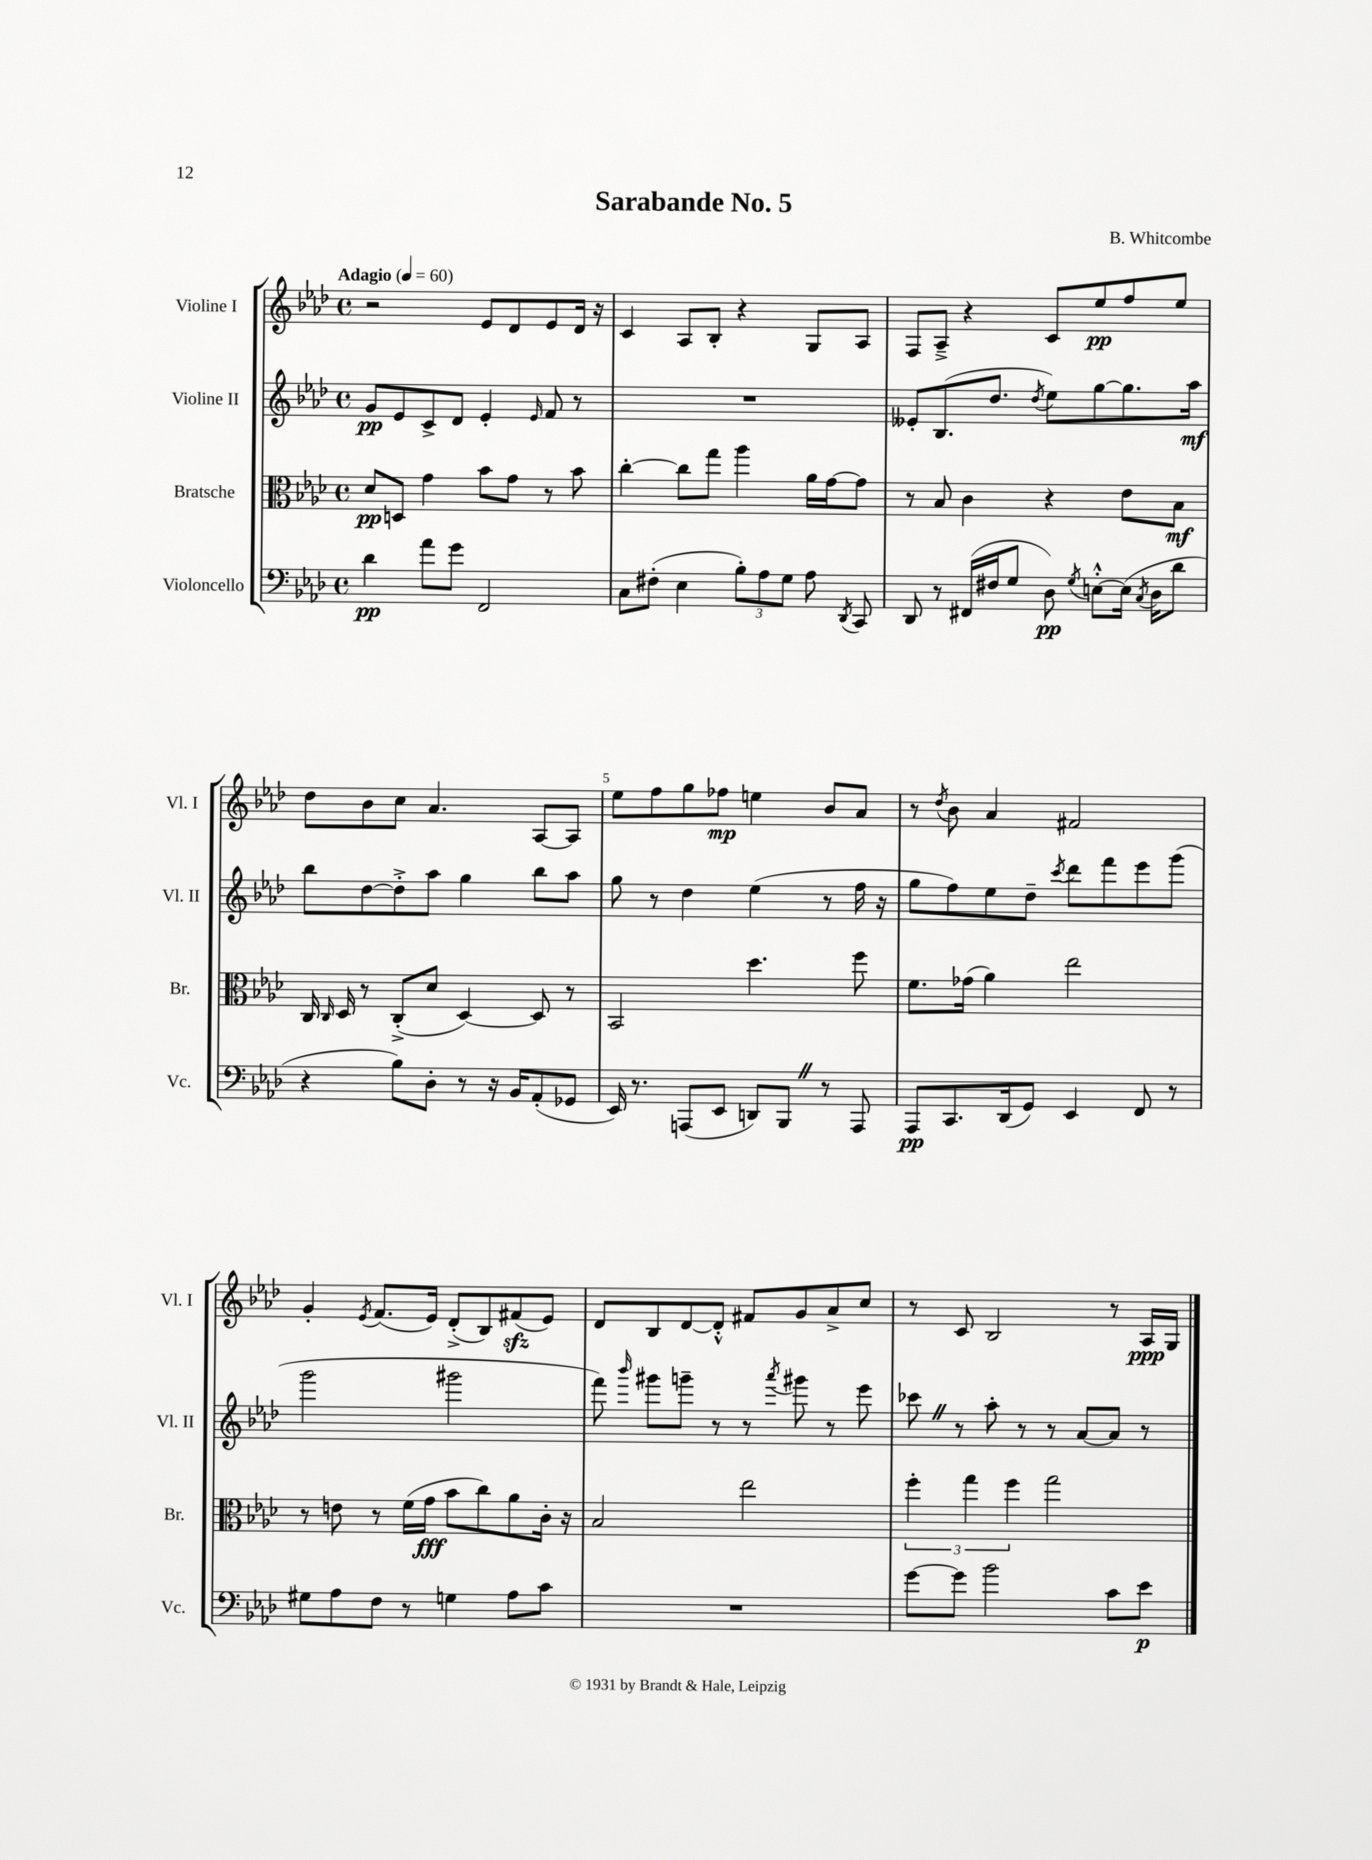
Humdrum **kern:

**kern	**dynam	**kern	**dynam	**kern	**dynam	**kern	**dynam
*part4	*part4	*part3	*part3	*part2	*part2	*part1	*part1
*staff4	*staff4	*staff3	*staff3	*staff2	*staff2	*staff1	*staff1
*I"Violoncello	*	*I"Bratsche	*	*I"Violine II	*	*I"Violine I	*
*I'Vc.	*	*I'Br.	*	*I'Vl. II	*	*I'Vl. I	*
*clefF4	*	*clefC3	*	*clefG2	*	*clefG2	*
*k[b-e-a-d-]	*	*k[b-e-a-d-]	*	*k[b-e-a-d-]	*	*k[b-e-a-d-]	*
*M4/4	*	*M4/4	*	*M4/4	*	*M4/4	*
*met(c)	*	*met(c)	*	*met(c)	*	*met(c)	*
*MM60	*	*MM60	*	*MM60	*	*MM60	*
=1	=1	=1	=1	=1	=1	=1	=1
!	!	!	!	!	!	!LO:TX:a:B:t=Adagio	!
4d-\	pp	8d-/L	pp	8g/L	pp	2r	.
.	.	8Dn/J	.	8e-/	.	.	.
8a-\L	.	4g\	.	8c^/	.	.	.
8g\J	.	.	.	8d-/J	.	.	.
2FF/	.	8b-\L	.	4e-'/	.	8e-/L	.
.	.	8g\J	.	.	.	8d-/	.
.	.	.	.	16qqe-/	.	.	.
.	.	8r	.	8f/	.	8e-/	.
.	.	8b-\	.	8r	.	16d-/Jk	.
.	.	.	.	.	.	16r	.
=2	=2	=2	=2	=2	=2	=2	=2
8C\L	.	[4cc'\	.	1r	.	4c/	.
(8F#X'\J	.	.	.	.	.	.	.
4E-\	.	8cc\L]	.	.	.	8A-/L	.
.	.	8gg\J	.	.	.	8B-'/J	.
12B-'\L)	.	4aa-\	.	.	.	4r	.
12A-\	.	.	.	.	.	.	.
12G\J	.	.	.	.	.	.	.
8A-\	.	16a-\LL	.	.	.	8G/L	.
.	.	[16g\J	.	.	.	.	.
8qDD-/	.	.	.	.	.	.	.
8CC/	.	8g\J]	.	.	.	8A-/J	.
=3	=3	=3	=3	=3	=3	=3	=3
8DD-/	.	8r	.	8e--X'/L	.	8F/L	.
8r	.	8B-/	.	(8.B-/	.	8A-~^/J	.
(16FF#X/LL	.	4c\	.	.	.	4r	.
16F#X/J	.	.	.	8.dd-/J	.	.	.
8G/J	.	.	.	.	.	.	.
.	.	.	.	8qdd-/	.	.	.
8D-\)	pp	4r	.	8ee-\L)	.	8c/L	.
8qG/	.	.	.	.	.	.	.
[8En'^^\L	.	.	.	[8gg\	.	8ee-/	pp
(16E\Jk]	.	8e-\L	.	8.gg\]	.	8ff/	.
8qC/	.	.	.	.	.	.	.
16D-\KL	.	.	.	.	.	.	.
8d-\J	.	8B-\J	mf	.	.	8ee-/J	.
.	.	.	.	16aa-\Jk	mf	.	.
!!LO:LB:g=z
=4	=4	=4	=4	=4	=4	=4	=4
4r	.	16C/	.	8bb-\L	.	8dd-\L	.
.	.	16qqC/	.	.	.	.	.
.	.	16D-/	.	.	.	.	.
.	.	8r	.	[8dd-\	.	8b-\	.
8B-\L)	.	(8C'^/L	.	8dd-'^\]	.	8cc\J	.
8D-'\J	.	8d-/J	.	8aa-\J	.	4.a-/	.
8r	.	[4D-/)	.	4gg\	.	.	.
16r	.	.	.	.	.	.	.
16BB-/KL	.	.	.	.	.	.	.
(8AA-'/	.	8D-/]	.	8bb-\L	.	[8A-/L	.
8GG-X/J	.	8r	.	8aa-\J	.	8A-/J]	.
=5	=5	=5	=5	=5	=5	=5	=5
16EE-/)	.	2BB-/	.	8gg\	.	8ee-\L	.
8.r	.	.	.	.	.	.	.
.	.	.	.	8r	.	8ff\	.
(8AAAn/L	.	.	.	4dd-\	.	8gg\	.
8EE-/J	.	.	.	.	.	8ff-X\J	mp
8DDn/L)	.	4.dd-\	.	(4ee-\	.	4een\	.
8BBB-Z/J	.	.	.	.	.	.	.
8r	.	.	.	8r	.	8b-/L	.
8AAA/	.	8ff\	.	16ff\	.	8a-/J	.
.	.	.	.	16r	.	.	.
=6	=6	=6	=6	=6	=6	=6	=6
8AAA-/L	pp	8.f\L	.	8gg\L	.	8r	.
.	.	.	.	.	.	8qdd-/	.
8.CC/	.	.	.	8ff\)	.	8b-\	.
.	.	(16g-X\Jk	.	.	.	.	.
.	.	4a-\)	.	8ee-\	.	4a-/	.
(16DD-/k	.	.	.	.	.	.	.
8GG/J)	.	.	.	8dd-~\J	.	.	.
.	.	.	.	8qccc/	.	.	.
4EE-/	.	2ee-\	.	8ddd-\L	.	2f#X/	.
.	.	.	.	8fff\	.	.	.
8FF/	.	.	.	8eee-\	.	.	.
8r	.	.	.	(8ggg\J	.	.	.
!!LO:LB:g=z
=7	=7	=7	=7	=7	=7	=7	=7
8G#X\L	.	8r	.	2ggg\	.	4g'/	.
8A-\	.	8en\	.	.	.	.	.
.	.	.	.	.	.	8qe-/	.
8F\J	.	8r	.	.	.	(8.f/L	.
8r	.	(16f\LL	.	.	.	.	.
.	.	16g\JJ	fff	.	.	16e-/Jk)	.
4Gn\	.	8b-\L	.	2ggg#X\	.	(8d-'^/L	.
.	.	8cc\)	.	.	.	8B-/)	.
8A-\L	.	8a-\	.	.	.	(8f#Xzz/	.
8c\J	.	16c'\Jk	.	.	.	8e-/J)	.
.	.	16r	.	.	.	.	.
=8	=8	=8	=8	=8	=8	=8	=8
1r	.	2B-/	.	8fff\)	.	8d-/L	.
.	.	.	.	16qqbbb-/	.	.	.
.	.	.	.	8ggg#X\L	.	8B-/	.
.	.	.	.	8gggn~\J	.	[8d-/	.
.	.	.	.	8r	.	8d-'^^/J]	.
.	.	2ee-\	.	8r	.	8f#X/L	.
.	.	.	.	8qaaa-/	.	.	.
.	.	.	.	8ggg#X\	.	8g/	.
.	.	.	.	8r	.	8a-^/	.
.	.	.	.	8eee-\	.	8cc/J	.
=9	=9	=9	=9	=9	=9	=9	=9
[8g\L	.	6ff'\	.	8ccc-XZ\	.	8r	.
8g\J]	.	.	.	8r	.	8c/	.
.	.	6gg\	.	.	.	.	.
2b-\	.	.	.	8aa-'\	.	2B-/	.
.	.	6ff\	.	.	.	.	.
.	.	.	.	8r	.	.	.
.	.	2gg\	.	8r	.	.	.
.	.	.	.	[8a-/L	.	.	.
8c\L	.	.	.	8a-/J]	.	8r	.
8e-\J	p	.	.	8r	.	16A-/LL	ppp
.	.	.	.	.	.	16G/JJ	.
==	==	==	==	==	==	==	==
*-	*-	*-	*-	*-	*-	*-	*-
